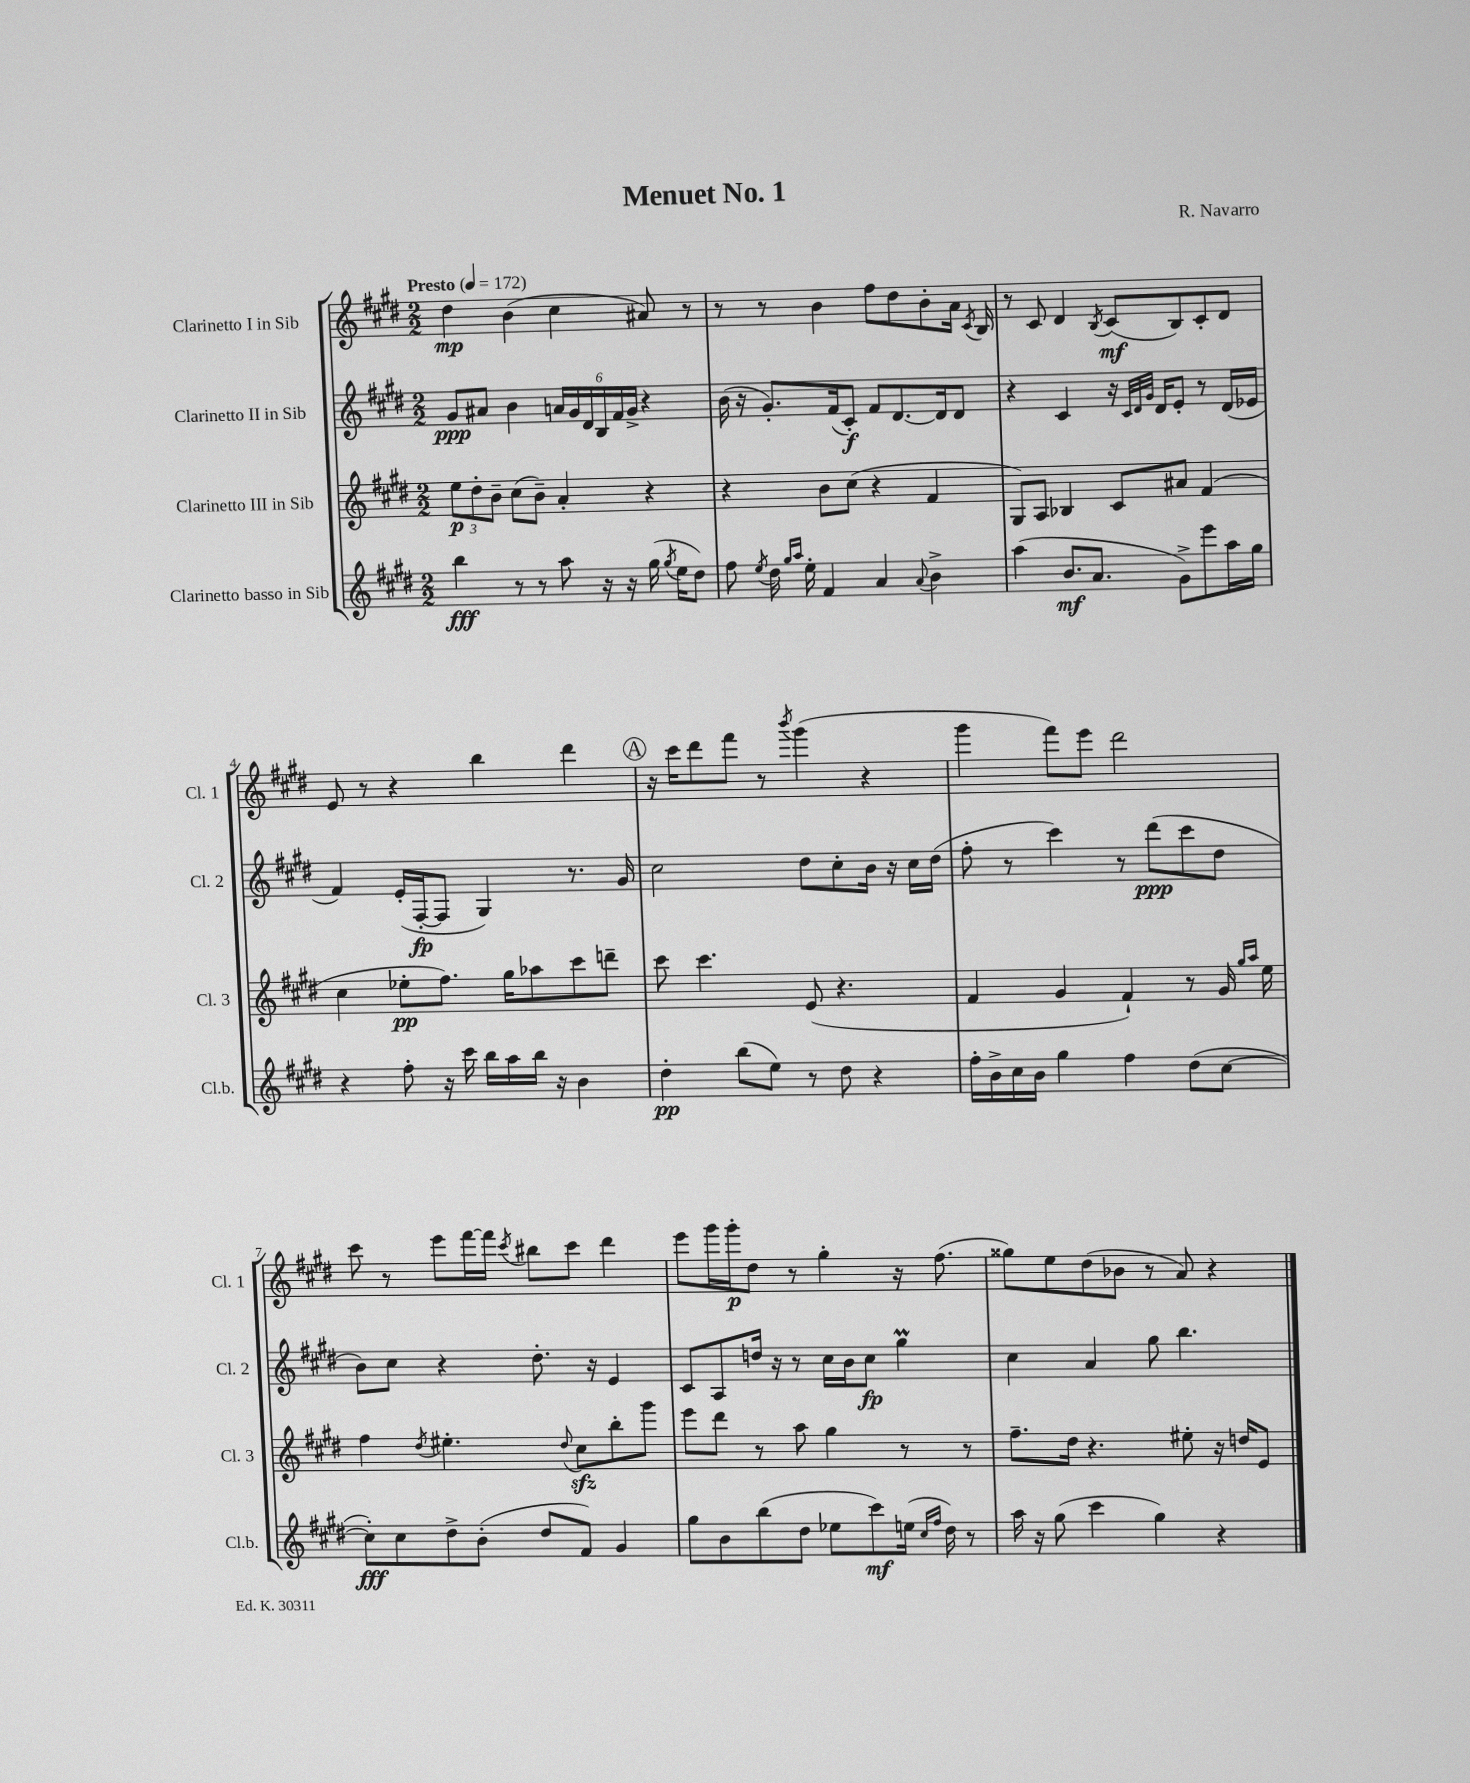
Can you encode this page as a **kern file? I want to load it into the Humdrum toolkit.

**kern	**kern	**kern	**kern
*staff4	*staff3	*staff2	*staff1
*clefG2	*clefG2	*clefG2	*clefG2
*k[f#c#g#d#]	*k[f#c#g#d#]	*k[f#c#g#d#]	*k[f#c#g#d#]
*M2/2	*M2/2	*M2/2	*M2/2
*MM172	*MM172	*MM172	*MM172
4bb\	12ee\L	8g#/L	4dd#\
.	12dd#'\	.	.
.	.	8a#/J	.
.	12b~\J	.	.
8r	(8cc#\L	4b\	(4b\
8r	8b~\J)	.	.
8aa\	4a'/	24a/LL	4cc#\
.	.	24g#/	.
.	.	24d#/	.
16r	.	24B/	.
.	.	24f#/	.
16r	.	.	.
.	.	24g#^/JJ	.
(16gg#\	4r	4r	8a#/)
8qgg#/	.	.	.
16ee\LK	.	.	.
8dd#\J)	.	.	8r
=	=	=	=
8ff#\	4r	(16b\	8r
.	.	16r	.
8qee/	.	.	.
16dd#\	.	8.g#'/L)	8r
16qqgg#/LL	.	.	.
16qqaa/JJ	.	.	.
16ee'\	.	.	.
4f#/	8b\L	.	4b\
.	.	(16f#/k	.
.	(8cc#\J	8c#'/J)	.
4a/	4r	8f#/L	8ff#\L
.	.	[8.d#/	8dd#\
8qqa/	.	.	.
4b^\	4f#/	.	8b'\
.	.	16d#/]k	.
.	.	8d#/J	16a\Jk
.	.	.	8qc#/
.	.	.	16B/
=	=	=	=
(4aa\	8G#/L)	4r	8r
.	8A/J	.	8c#/
8.b/L	4B-/	4c#/	4d#/
8.a/J	.	.	.
.	.	.	8qB/
.	8c#/L	16r	(8c#/L
.	.	32qqc#/LLL	.
.	.	32qqd#/	.
.	.	32qqg#/JJJ	.
.	.	16d#/LK	.
8g#^\L)	8a#/J	8e'/J	8B/)
8eee\	(4f#/	8r	8c#'/
16aa\L	.	(16d#/LL	8d#/J
16gg#\JJ	.	16e-/JJ	.
=	=	=	=
4r	4cc#\	4f#/)	8e/
.	.	.	8r
8ff#'\	8ee-'\L	(16e'/LL	4r
.	.	[16F#'/J	.
16r	8.ff#\J)	8F#/]J	.
16ccc#\	.	.	.
16bb\LL	.	4G#/)	4bb\
16aa\	16gg#\LK	.	.
16bb\JJ	8aa-\	.	.
16r	.	.	.
4b\	8ccc#\	8.r	4ddd#\
.	8ddd~\J	.	.
.	.	16g#/	.
=	=	=	=
4dd#'\	8ccc#\	2cc#\	16r
.	.	.	16ccc#\LK
.	4.ccc#\	.	8ddd#\
(8bb\L	.	.	8fff#\J
8ee\J)	.	.	8r
.	.	.	8qbbb/
8r	(8e/	8dd#\L	(4ggg#\
8dd#\	4.r	8cc#'\	.
4r	.	16b\Jk	4r
.	.	16r	.
.	.	16cc#\LL	.
.	.	(16dd#\JJ	.
=	=	=	=
16ff#'\LL	4f#/	8ff#'\	4ggg#\
16b^\	.	.	.
16cc#\	.	8r	.
16b\JJ	.	.	.
4gg#\	4g#/	4ccc#\)	8fff#\L)
.	.	.	8eee\J
4ff#\	4f#`/)	8r	2ddd#\
.	.	(8ddd#\L	.
(8dd#\L	8r	8ccc#\	.
[8cc#\J	16g#/	8dd#\J	.
.	16qqgg#/LL	.	.
.	16qqaa/JJ	.	.
.	16ee\	.	.
=	=	=	=
8cc#'\]L)	4ff#\	8b\L)	8ccc#\
8cc#\	.	8cc#\J	8r
.	8qdd#/	.	.
8dd#^\	4.ee#'\	4r	8eee\L
(8b'\J	.	.	[16fff#\L
.	.	.	16fff#\]JJ
.	.	.	8qccc#/
8dd#/L	.	8.dd#'\	8bb#\L
.	8qqdd#/	.	.
8f#/J)	8cc#\L	.	8ccc#\J
.	.	16r	.
4g#/	8bb'\	4e/	4ddd#\
.	8ggg#\J	.	.
=	=	=	=
8gg#\L	8eee\L	8c#/L	8eee\L
8b\	8ddd#\J	8A/	16ggg#\L
.	.	.	16ggg#'\J
(8bb\	8r	16dd/Jk	8dd#\J
.	.	16r	.
8dd#\J	8aa\	8r	8r
8ee-\L	4gg#\	16cc#\LL	4gg#'\
.	.	16b\J	.
8ccc#\)	.	8cc#\J	.
(16ee\Jk	8r	4gg#\	16r
16qqcc#/LL	.	.	.
16qqff#/JJ	.	.	.
16dd#\)	.	.	(8.ff#\
8r	8r	.	.
=	=	=	=
16aa\	8.ff#~\L	4cc#\	8gg##\L)
16r	.	.	.
(8gg#\	.	.	8ee\
.	16dd#\Jk	.	.
4ccc#\	4.r	4a/	(8dd#\
.	.	.	8b-\J
4gg#\)	.	8gg#\	8r
.	8ee#'\	4.bb\	8a/)
4r	16r	.	4r
.	16dd/LK	.	.
.	8e/J	.	.
==	==	==	==
*-	*-	*-	*-
